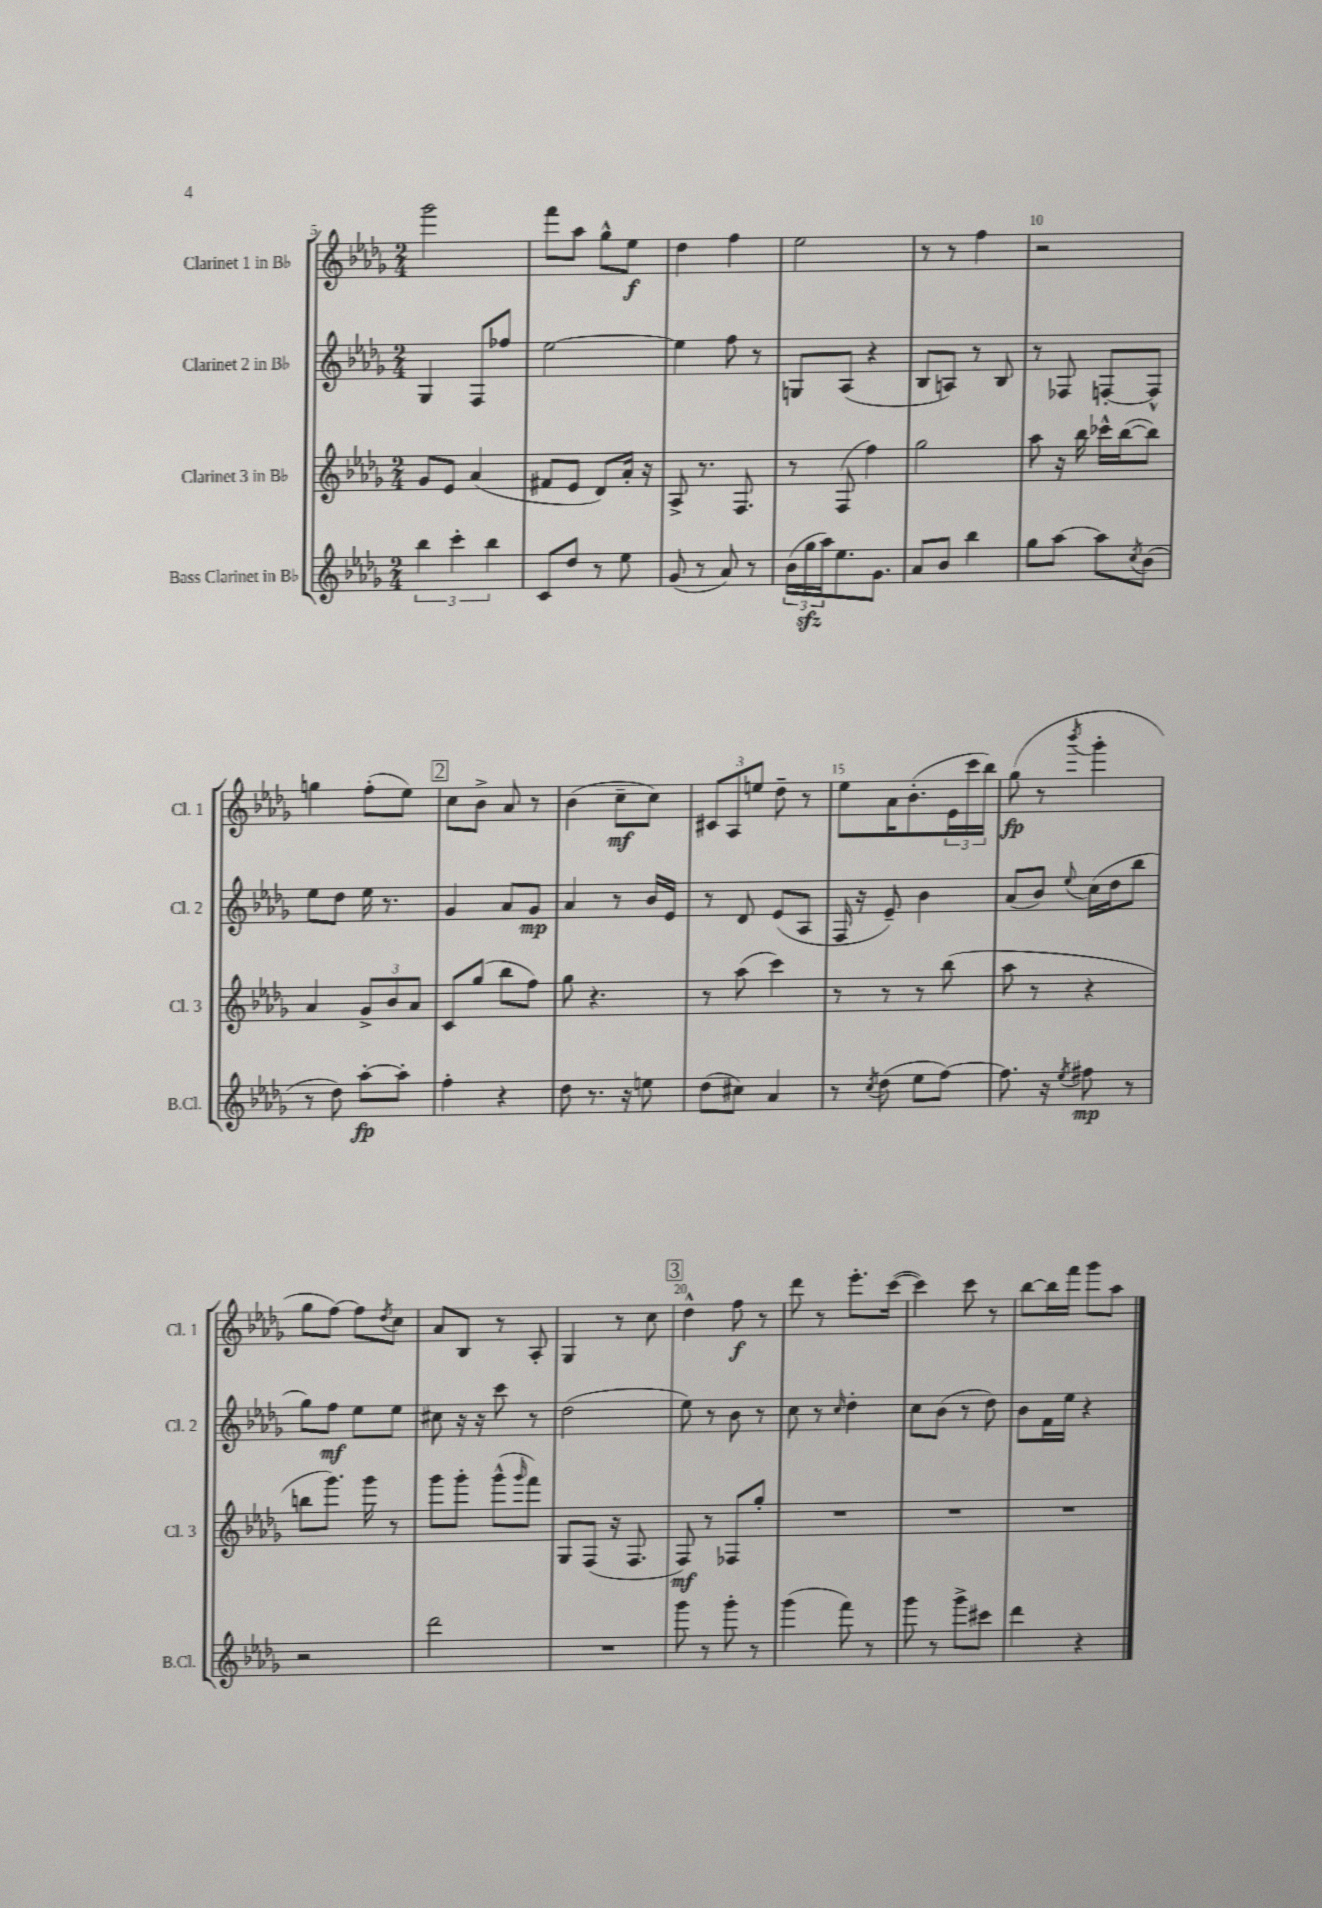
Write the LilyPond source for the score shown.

<<
\new StaffGroup <<
\new Staff = "s0" \with { instrumentName = "Clarinet 1 in Bb" shortInstrumentName = "Cl. 1" } {
    \clef treble \key des \major \numericTimeSignature \time 2/4
    ges'''2 |
    f'''8 aes''8 ges''8-^ ees''8\f |
    des''4 f''4 |
    ees''2 |
    r8 r8 f''4 |
    r2 |
    g''4 f''8-.( ees''8) |
    \mark \markup { \box "2" } c''8 bes'8-> aes'8 r8 |
    bes'4( c''8--\mf c''8) |
    \tuplet 3/2 { cis'8 aes8 e''8 } des''8-- r8 |
    ees''8 aes'16 bes'8.-.( \tuplet 3/2 { ees'16 c'''16 bes''16) } |
    ges''8\fp( r8 \acciaccatura { bes'''8 } ges'''4-. |
    ges''8 f''8~) f''8 \acciaccatura { des''8 } c''8 |
    aes'8 bes8 r8 aes8-. |
    ges4 r8 c''8 |
    \mark \markup { \box "3" } des''4-^ f''8\f r8 |
    des'''8 r8 ees'''8.-. c'''16~( |
    c'''4) c'''8 r8 |
    bes''8~ bes''16 f'''16 ges'''8 aes''8 \bar "|." |
}
\new Staff = "s1" \with { instrumentName = "Clarinet 2 in Bb" shortInstrumentName = "Cl. 2" } {
    \clef treble \key des \major \numericTimeSignature \time 2/4
    ges4 f8 fes''8 |
    ees''2~ |
    ees''4 f''8 r8 |
    g8 aes8( r4 |
    bes8 a8) r8 bes8 |
    r8 fes8 f8~-. f8-^ |
    ees''8 des''8 ees''16 r8. |
    \mark \markup { \box "2" } ges'4 aes'8 ges'8\mp |
    aes'4 r8 bes'16 ees'16 |
    r8 des'8 ees'8( aes8 |
    f16 r16 ees'8--) bes'4 |
    aes'8( bes'8) \appoggiatura { ees''8 } c''16( des''16 bes''8 |
    ges''8) f''8\mf ees''8 ees''8 |
    cis''8 r16 r16 c'''8 r8 |
    des''2( |
    \mark \markup { \box "3" } ees''8) r8 bes'8 r8 |
    c''8 r8 \grace { c''16 } des''4-. |
    c''8 bes'8( r8 des''8) |
    bes'8 f'16 ees''16 r4 \bar "|." |
}
\new Staff = "s2" \with { instrumentName = "Clarinet 3 in Bb" shortInstrumentName = "Cl. 3" } {
    \clef treble \key des \major \numericTimeSignature \time 2/4
    ges'8 ees'8 aes'4( |
    fis'8 ees'8 des'8) aes'16-. r16 |
    aes8-> r8. f8. |
    r8 f8( f''4) |
    ges''2 |
    aes''8 r16 bes''16 ces'''16-^ bes''16~( bes''8) |
    aes'4 \tuplet 3/2 { ges'8-> bes'8 aes'8 } |
    \mark \markup { \box "2" } c'8 ges''8( bes''8 f''8) |
    ges''8 r4. |
    r8 aes''8( c'''4) |
    r8 r8 r8 bes''8( |
    aes''8 r8 r4 |
    b''8 ges'''8.) ges'''16 r8 |
    ges'''8 ges'''8-. ges'''8-^( \grace { ges'''16 } f'''8) |
    ges8 f8( r16 f8. |
    \mark \markup { \box "3" } f8\mf) r8 fes8 ges''8-. |
    R2 |
    R2 |
    R2 \bar "|." |
}
\new Staff = "s3" \with { instrumentName = "Bass Clarinet in Bb" shortInstrumentName = "B.Cl." } {
    \clef treble \key des \major \numericTimeSignature \time 2/4
    \tuplet 3/2 { bes''4 c'''4-. bes''4 } |
    c'8 des''8 r8 ees''8 |
    ges'8( r8 aes'8) r8 |
    \tuplet 3/2 { bes'16( ges''16\sfz aes''16) } ees''8. ges'8. |
    aes'8 bes'8 bes''4 |
    ges''8 aes''8~ aes''8 \acciaccatura { c''8 } bes'8( |
    r8 des''8) aes''8~-.\fp aes''8-. |
    \mark \markup { \box "2" } f''4-. r4 |
    des''8 r8. r16 e''8 |
    des''8( cis''8) aes'4 |
    r8 \acciaccatura { c''8 } des''8( ees''8 f''8~) |
    f''8. r16 \acciaccatura { ees''8 } fis''8\mp r8 |
    r2 |
    des'''2 |
    R2 |
    \mark \markup { \box "3" } ges'''8 r8 ges'''8-. r8 |
    ges'''4( f'''8) r8 |
    ges'''8 r8 ges'''8-> cis'''8 |
    des'''4 r4 \bar "|." |
}
>>
>>
\layout { \context { \Score currentBarNumber = #5 \override BarNumber.break-visibility = ##(#f #t #t) barNumberVisibility = #(every-nth-bar-number-visible 5) } }
